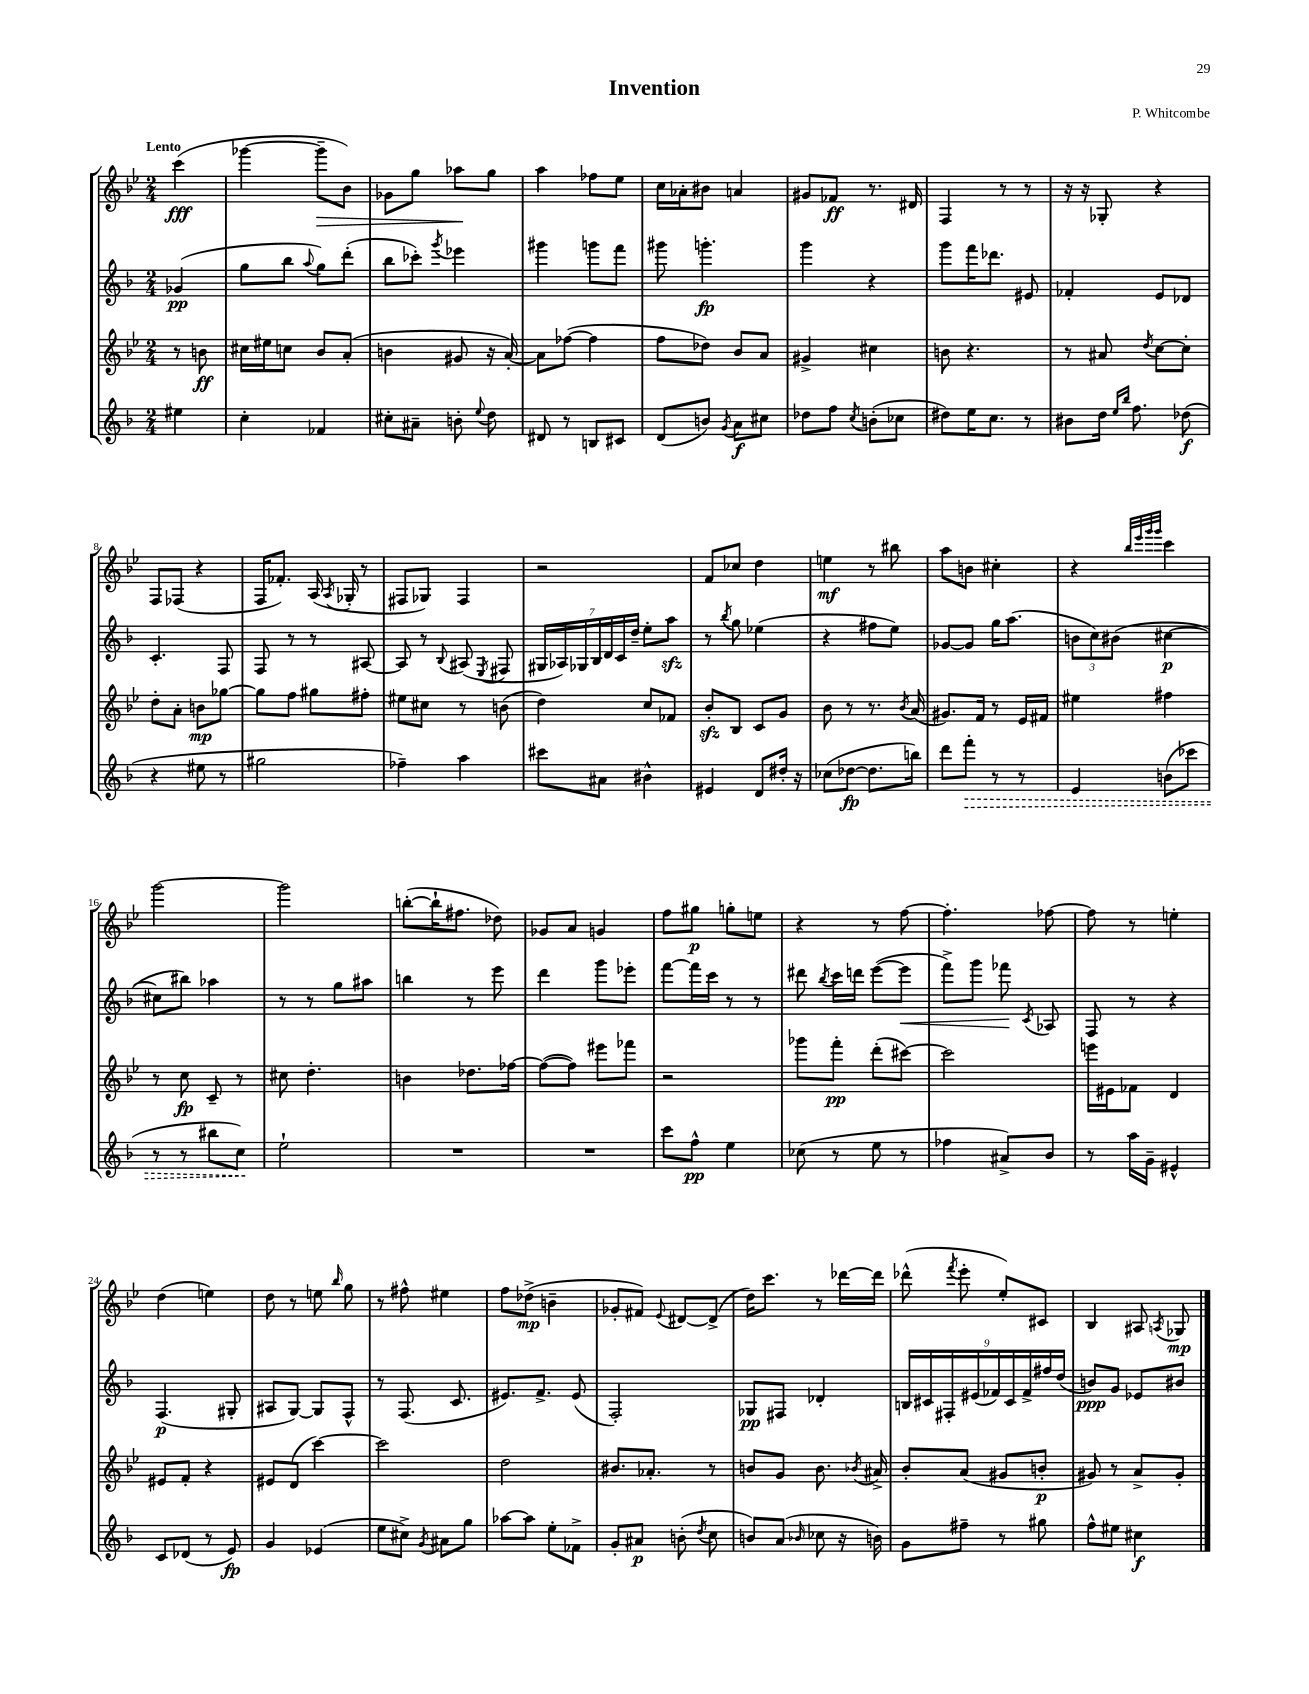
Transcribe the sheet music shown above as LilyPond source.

\header { title = "Invention" composer = "P. Whitcombe" }
<<
\new StaffGroup <<
\new Staff = "s0" {
    \clef treble \key bes \major \numericTimeSignature \time 2/4 \partial 4 \tempo "Lento"
    \autoBeamOff c'''4\fff( |
    ges'''4~ ges'''8[--\> bes'8]) |
    ges'8[ g''8] aes''8[\! g''8] |
    a''4 fes''8[ ees''8] |
    c''16[ aes'16-. bis'8] a'4 |
    gis'8[ fes'8]\ff r8. dis'16 |
    f4 r8 r8 |
    r16 r16 ges8-. r4 |
    f8[ fes8]( r4 |
    f16[ fes'8.]-.) a16( \acciaccatura { a8 } ges16-. r8 |
    fis8[ ges8]) fis4 |
    r2 |
    f'8[ ces''8] d''4 |
    e''4\mf r8 bis''8 |
    a''8[ b'8] cis''4-. |
    r4 \grace { bes''32[ ees'''32 g'''32 g'''32] } c'''4 |
    g'''2~ |
    g'''2 |
    b''8[~-.( b''16-! fis''8.] des''8) |
    ges'8[ a'8] g'4 |
    f''8[ gis''8]\p g''8[-. e''8] |
    r4 r8 f''8~ |
    f''4.-. fes''8~ |
    fes''8 r8 e''4-. |
    d''4( e''4) |
    d''8 r8 e''8 \grace { bes''16 } g''8 |
    r8 fis''8-^ eis''4 |
    f''8[ des''8]->\mp( b'4-- |
    ges'8[-. fis'8]) \appoggiatura { ees'8 } dis'8[~ dis'8]->( |
    d''16[) c'''8.] r8 des'''16[~ des'''16] |
    des'''8-^( \acciaccatura { f'''8 } ees'''8-. ees''8[-.) cis'8] |
    bes4 ais8 \acciaccatura { a8 } ges8\mp \bar "|." |
}
\new Staff = "s1" {
    \clef treble \key f \major \numericTimeSignature \time 2/4 \partial 4
    \autoBeamOff ges'4\pp( |
    g''8[ bes''8] \appoggiatura { a''8 } g''8[) d'''8]-.( |
    bes''8[ ces'''8]-.) \acciaccatura { g'''8 } ees'''4 |
    gis'''4 g'''8[ f'''8] |
    gis'''8 g'''4.-.\fp |
    g'''4 r4 |
    g'''8[ f'''16 des'''8.] eis'8 |
    fes'4-. e'8[ des'8] |
    c'4.-. f8 |
    f8 r8 r8 ais8~ |
    ais8 r8 \appoggiatura { bes8 } ais8( \acciaccatura { e8 } fis8 |
    \tuplet 7/4 { gis16[ aes16) ges16 bes16 d'16 c'16 d''16]-- } e''8[-. a''8]\sfz |
    r8 \acciaccatura { bes''8 } g''8 ees''4( |
    r4 fis''8[ e''8]) |
    ges'8[~ ges'8] g''16[ a''8.]( |
    \tuplet 3/2 { b'8[ c''8) bis'8]( } cis''4~\p |
    cis''8[ bis''8]) aes''4 |
    r8 r8 g''8[ ais''8] |
    b''4 r8 e'''8 |
    d'''4 g'''8[ ees'''8]-. |
    f'''8[~ f'''16 c'''16] r8 r8 |
    dis'''8 \acciaccatura { bes''8 } c'''16[ d'''16] e'''8[~( e'''8]\< |
    f'''8[->) g'''8] fes'''8\! \acciaccatura { c'8 } aes8 |
    f8 r8 r4 |
    f4.\p( gis8-. |
    ais8[ g8]~) g8[ f8]-^ |
    r8 f8.( c'8. |
    eis'8.[) f'8.]-> eis'8( |
    f2-.) |
    ges8[\pp fis8] des'4-. |
    \tuplet 9/8 { b16[ cis'16 fis16-. eis'16( fes'16) cis'16 fes'16-> fis''16 d''16]( } |
    b'8[\ppp) g'8] ees'8[ bis'8] \bar "|." |
}
\new Staff = "s2" {
    \clef treble \key bes \major \numericTimeSignature \time 2/4 \partial 4
    \autoBeamOff r8 b'8\ff |
    cis''16[ eis''16 c''8] bes'8[ a'8]-.( |
    b'4 gis'8 r16 a'16~-.) |
    a'8[ fes''8]~( fes''4 |
    f''8[ des''8]) bes'8[ a'8] |
    gis'4-> cis''4 |
    b'8 r4. |
    r8 ais'8 \acciaccatura { d''8 } c''8[~ c''8]-. |
    d''8[-. a'8]-. b'8[\mp ges''8]~ |
    ges''8[ f''8] gis''8[ fis''8]-. |
    eis''8[ cis''8] r8 b'8( |
    d''4) c''8[ fes'8] |
    bes'8[-.\sfz bes8] c'8[ g'8] |
    bes'8 r8 r8. \acciaccatura { bes'8 } a'16( |
    gis'8.[) f'16] r8 ees'16[ fis'16] |
    eis''4 fis''4 |
    r8 c''8\fp c'8-- r8 |
    cis''8 d''4.-. |
    b'4 des''8.[ fes''16]~ |
    fes''8[~( fes''8]) eis'''8[ fes'''8] |
    r2 |
    ges'''8[ f'''8]-.\pp d'''8[-.( cis'''8]~) |
    cis'''2 |
    e'''16[ eis'16 fes'8] d'4 |
    eis'8[ f'8]-. r4 |
    eis'8[ d'8]( c'''4~) |
    c'''2 |
    d''2 |
    bis'8.[ aes'8.]-. r8 |
    b'8[ g'8] b'8. \acciaccatura { bes'8 } ais'16-> |
    bes'8[-. a'8]( gis'8[ b'8]-.\p |
    gis'8) r8 a'8[-> gis'8]-. \bar "|." |
}
\new Staff = "s3" {
    \clef treble \key f \major \numericTimeSignature \time 2/4 \partial 4
    \autoBeamOff eis''4 |
    c''4-. fes'4 |
    cis''8[-. ais'8]-- b'8-. \appoggiatura { e''8 } d''8 |
    dis'8 r8 b8[ cis'8] |
    d'8[( b'8]) \acciaccatura { g'8 } a'8[\f cis''8] |
    des''8[ f''8] \acciaccatura { c''8 } b'8[-.( ces''8] |
    dis''8[) e''16 c''8.] r8 |
    bis'8[ d''16] \grace { e''16[ bes''16] } f''8. des''8\f( |
    r4 eis''8 r8 |
    gis''2 |
    fes''4--) a''4 |
    cis'''8[ ais'8] bis'4-^ |
    eis'4 d'8[ dis''16]-. r16 |
    ces''8[( des''8]~\fp des''8.[ b''16]) |
    d'''8[ \once \override Hairpin.style = #'dashed-line f'''8]-.\> r8 r8 |
    e'4 b'8[( ces'''8] |
    r8 r8 bis''8[ c''8]\!) |
    e''2-! |
    R2 |
    R2 |
    c'''8[ f''8]-^\pp e''4 |
    ces''8( r8 e''8 r8 |
    fes''4 ais'8[->) bes'8] |
    r8 a''16[ g'16]-- eis'4-^ |
    c'8[ des'8]( r8 e'8\fp) |
    g'4 ees'4( |
    e''8[ cis''8]->) \acciaccatura { g'8 } ais'8[ g''8] |
    aes''8[~ aes''8] e''8[-. fes'8]-> |
    g'8[-. ais'8]\p b'8-.( \acciaccatura { d''8 } c''8 |
    b'8[) a'8]( \grace { bes'16 } ces''8 r16 b'16) |
    g'8[ fis''8]-- r8 gis''8 |
    f''8[-^ eis''8] cis''4\f \bar "|." |
}
>>
>>
